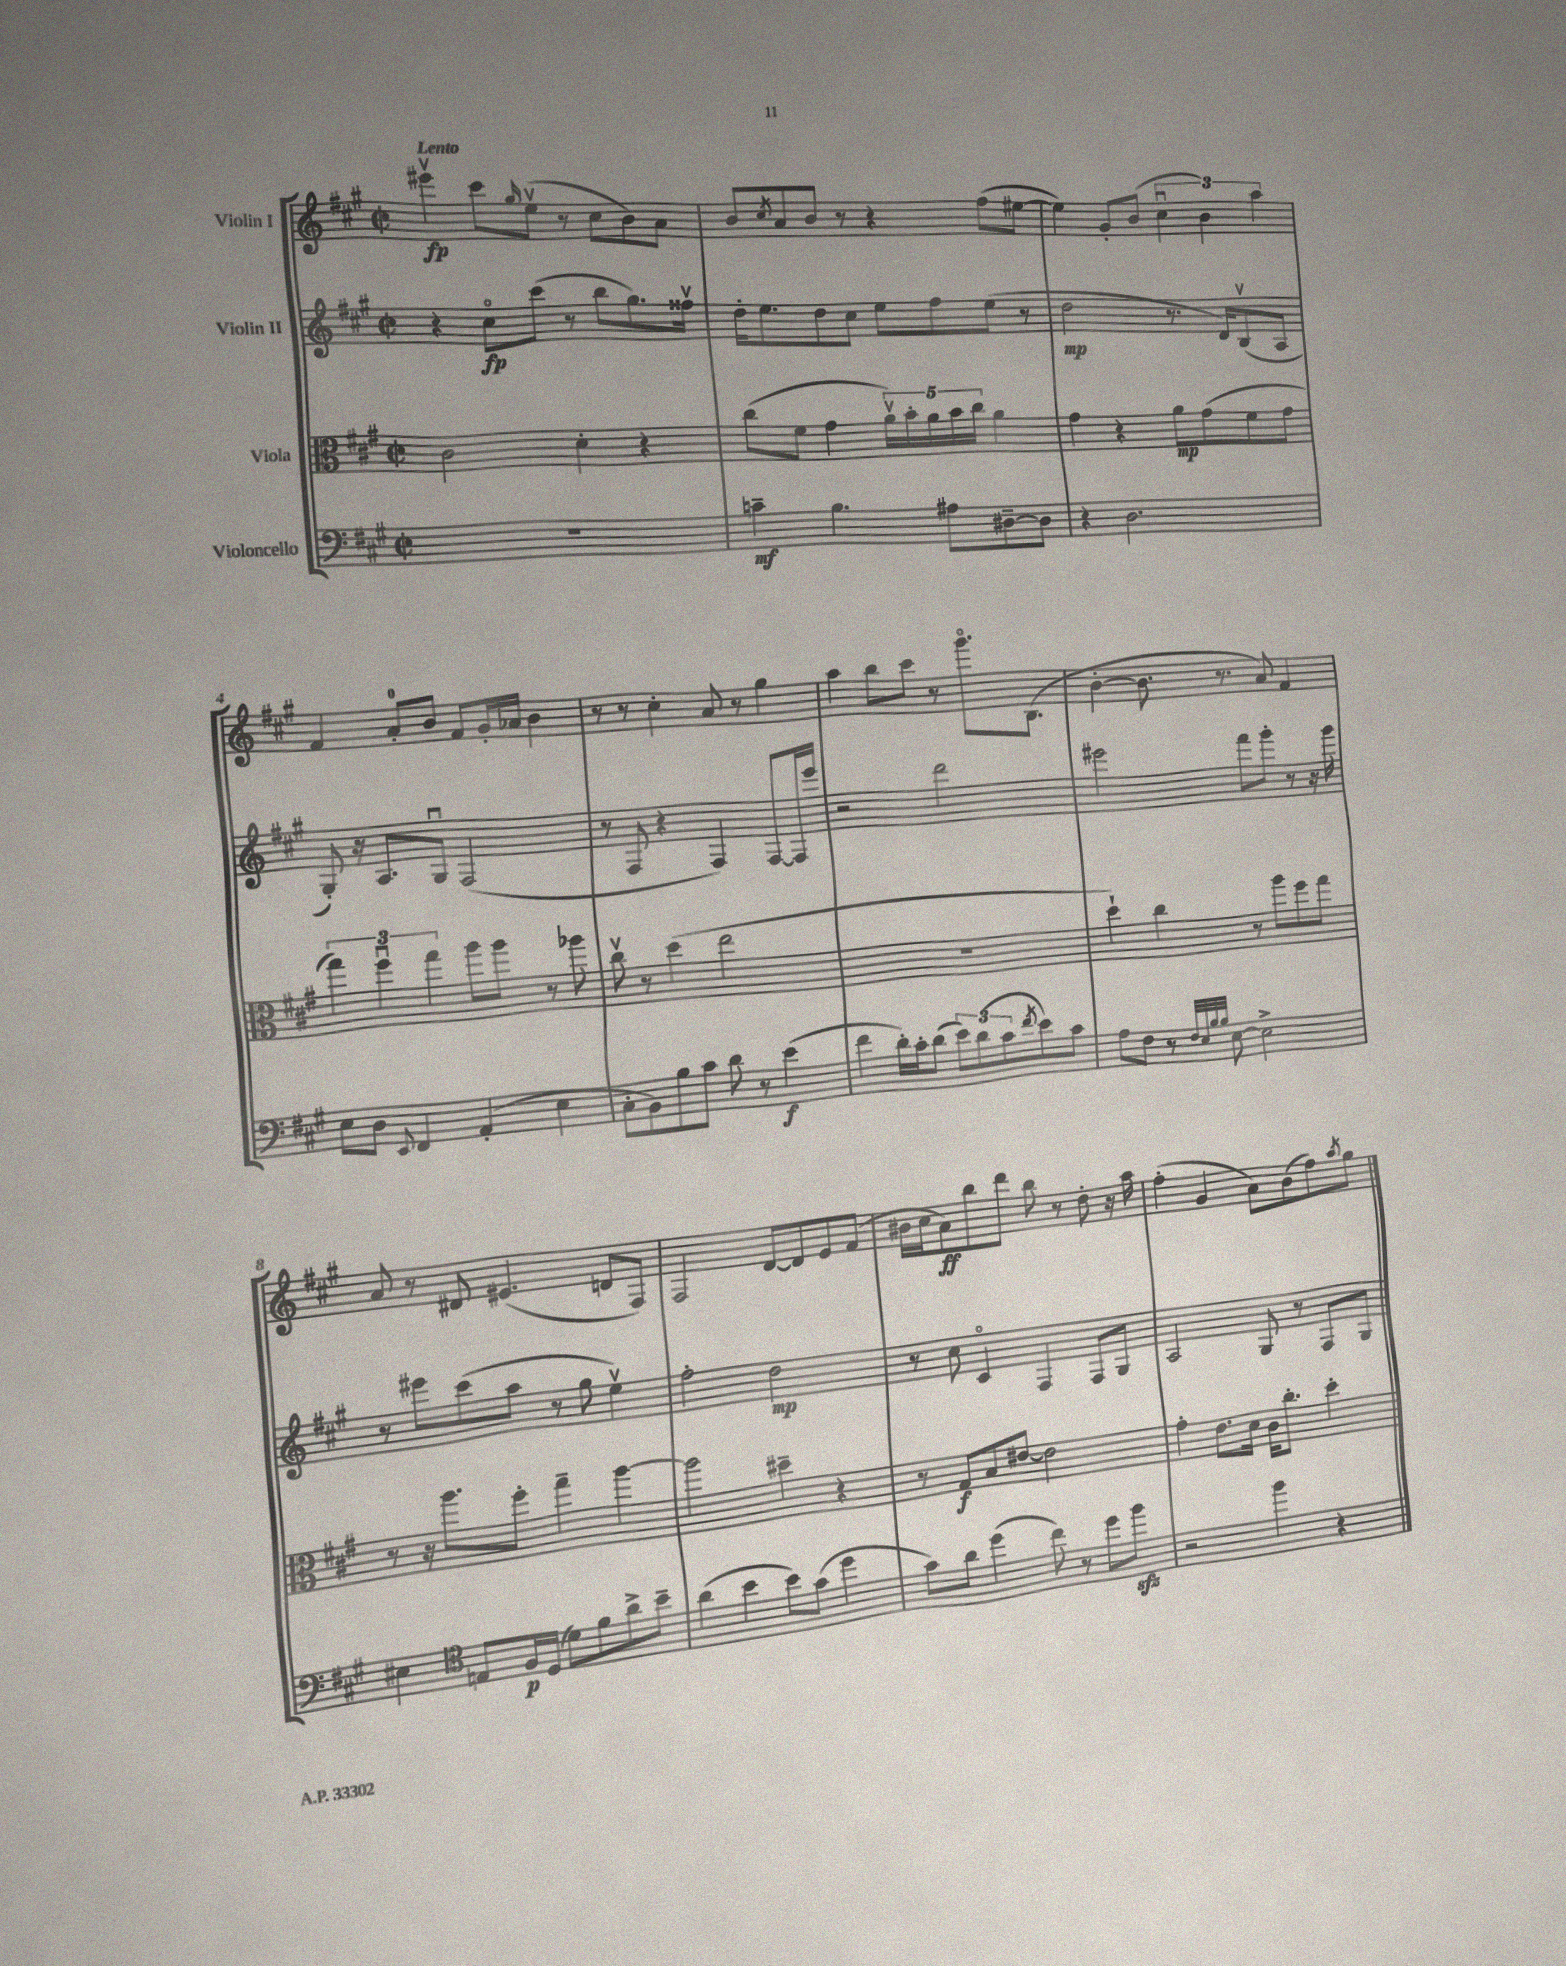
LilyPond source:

<<
\new StaffGroup <<
\new Staff = "s0" \with { instrumentName = "Violin I" } {
    \clef treble \key a \major \defaultTimeSignature \time 2/2 \tempo "Lento"
    eis'''4\upbow\fp cis'''8 \grace { gis''16 } e''8\upbow( r8 cis''8 b'8) a'8 |
    b'8 \acciaccatura { cis''8 } a'8 b'8 r8 r4 fis''8( eis''8~ |
    eis''4) gis'8-. b'8( \tuplet 3/2 { cis''4\downbow b'4) a''4 } |
    fis'4 a'8-0-. b'8 fis'8 gis'16-. aes'16 b'4 |
    r8 r8 cis''4-. a'8 r8 gis''4 |
    a''4 b''8 cis'''8 r8 gis'''8.\flageolet b8.( |
    b'4~-. b'8. r8. a'8) fis'4 |
    a'8 r8 dis'8 eis'4.( d'8 fis8) |
    fis2 d'8~ d'8 e'8 fis'8( |
    bis'16 cis''16 a'8\ff) b''8 d'''8 b''8 r8 d''8-. r16 a''16 |
    fis''4-.( gis'4 a'8) b'8( fis''8) \acciaccatura { a''8 } gis''8 \bar "|." |
}
\new Staff = "s1" \with { instrumentName = "Violin II" } {
    \clef treble \key a \major \defaultTimeSignature \time 2/2
    r4 cis''8\flageolet\fp cis'''8( r8 b''8 gis''8.) fisis''16\upbow |
    d''16-. e''8. d''8 cis''8 e''8 fis''8 e''8( r8 |
    d''2\mp r8. d'16) b8\upbow( a8 |
    gis8-.) r16 a8. gis8\downbow fis2( |
    r8 fis8 r4 fis4) fis8~ fis16 e'''16 |
    r2 d'''2 |
    eis'''2 fis'''8 gis'''8-. r8 r16 gis'''16 |
    r8 eis'''8 cis'''8( a''8 r8 gis''8 e''4\upbow) |
    fis''2-. d''2\mp |
    r8 cis''8 cis'4\flageolet fis4 fis8 gis8 |
    a2 gis8 r8 fis8 gis8 \bar "|." |
}
\new Staff = "s2" \with { instrumentName = "Viola" } {
    \clef alto \key a \major \defaultTimeSignature \time 2/2
    cis'2 d'4-. r4 |
    cis''8( fis'8 gis'4 \tuplet 5/4 { a'16\upbow) b'16-. a'16 b'16 cis''16 } a'4 |
    gis'4 r4 a'8\mp gis'8( fis'8 gis'8 |
    \tuplet 3/2 { gis''4) fis''4\downbow gis''4 } a''8 a''8 r8 aes''8 |
    cis''8\upbow r8 d''4( e''2 |
    R1 |
    d''4-!) cis''4 r8 a''8 fis''8 gis''8 |
    r8 r16 a''8. fis''8-. gis''4-- a''4~ |
    a''2 dis''4-- r4 |
    r8 gis8\f b8 eis'8~ eis'2 |
    gis'4-. e'8. d'16 cis'16 cis''8.-. d''4-. \bar "|." |
}
\new Staff = "s3" \with { instrumentName = "Violoncello" } {
    \clef bass \key a \major \defaultTimeSignature \time 2/2
    R1 |
    c'4--\mf b4. ais8 dis8~-- dis8 |
    r4 d2. |
    e8 d8 \appoggiatura { e,8 } fis,4 a,4-.( e4 |
    cis8-. b,8) b8 cis'8 d'8 r8 e'4\f( |
    fis'4 d'16-.) cis'16-. d'8( \tuplet 3/2 { e'8) d'8( cis'8 } \acciaccatura { fis'8 } e'8) cis'8 |
    a8 fis8 r8 \grace { fis32 e32 b32 b32 } e8~ e2-> |
    eis4 \clef tenor e8 fis16\p d16( d'8) fis'8 a'8-> b'8-- |
    a'4( b'4 b'8) gis'8( d''4 |
    gis'8) a'8 d''4( cis''8) r8 d''8 fis''8\sfz |
    r2 fis''4 r4 \bar "|." |
}
>>
>>
